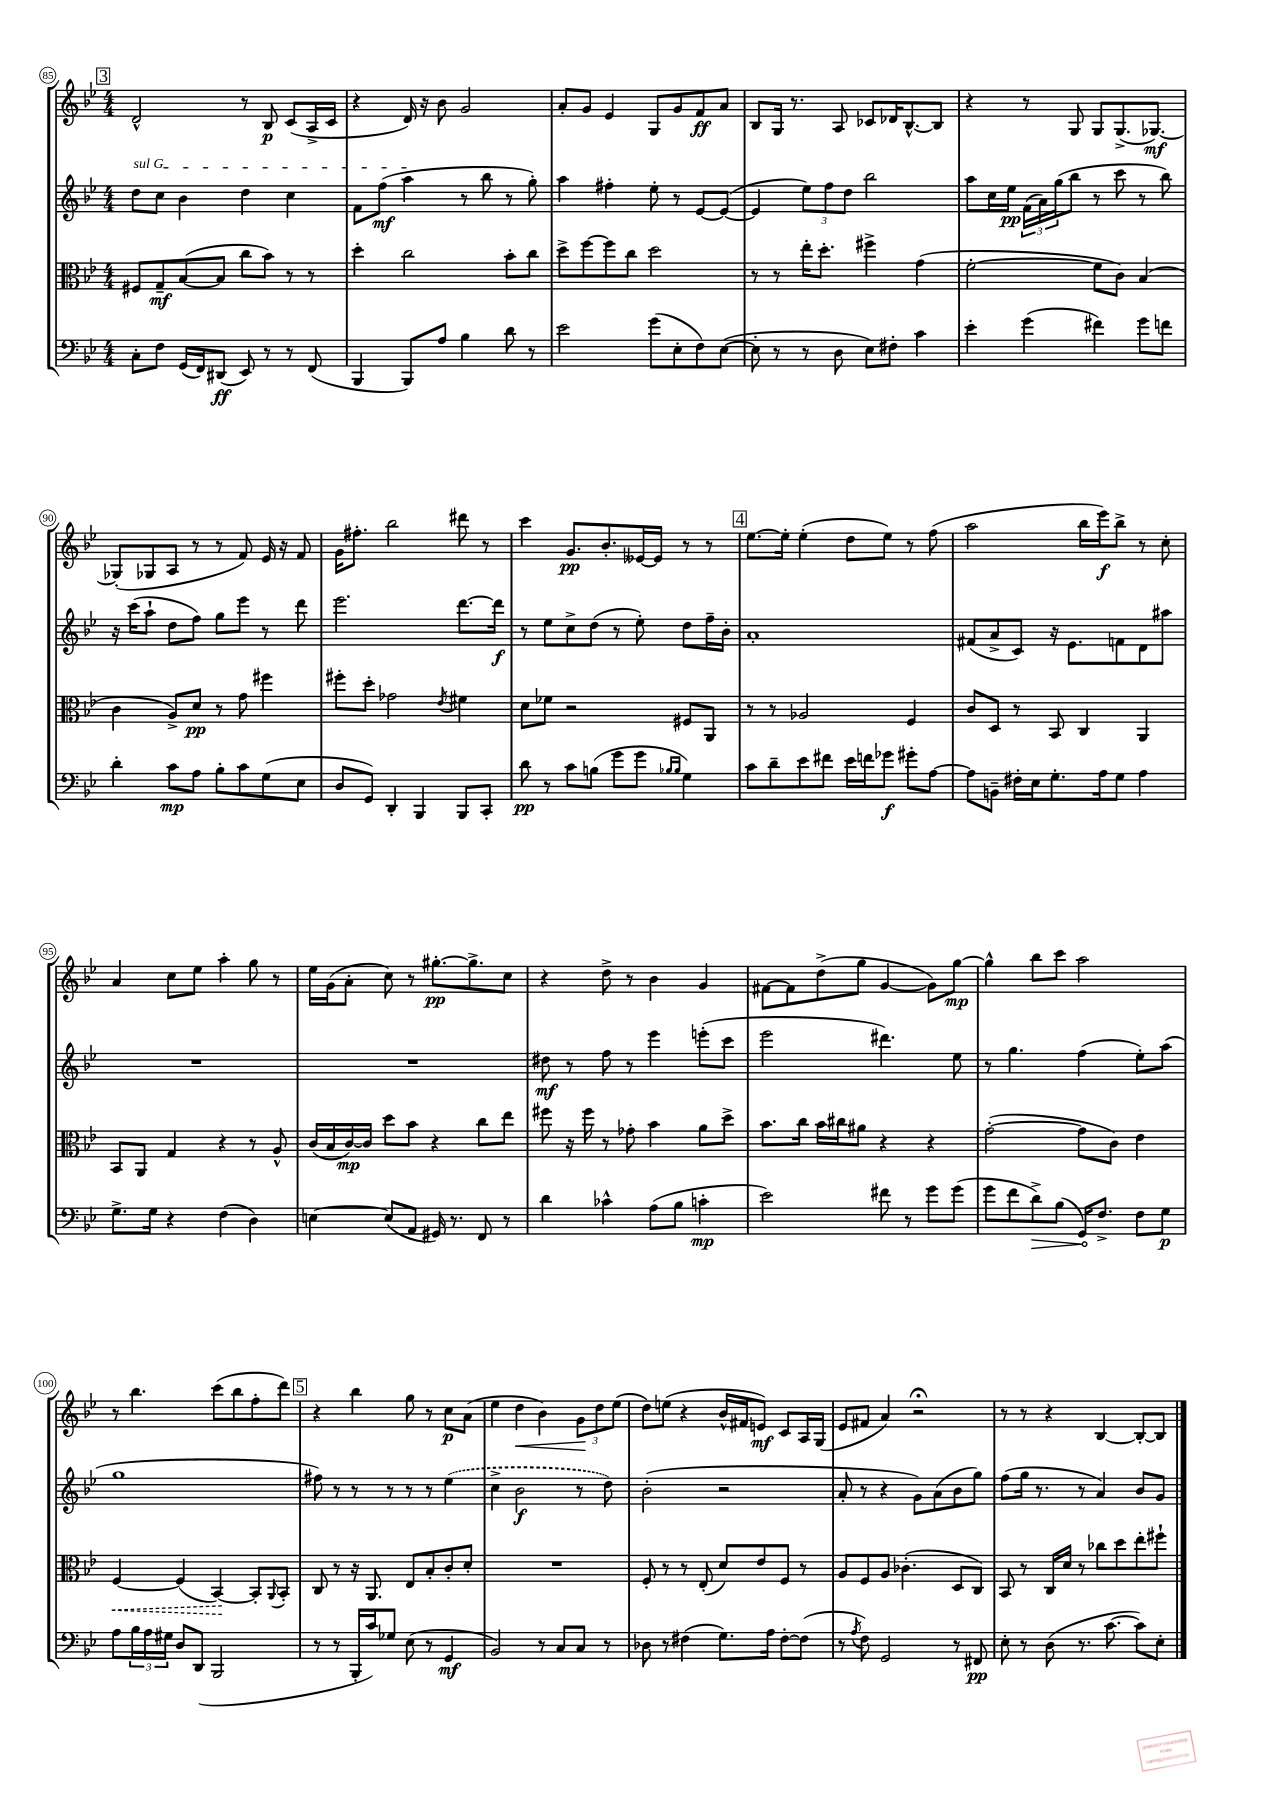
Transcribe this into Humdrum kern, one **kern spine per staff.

**kern	**kern	**kern	**kern
*staff4	*staff3	*staff2	*staff1
*clefF4	*clefC3	*clefG2	*clefG2
*k[b-e-]	*k[b-e-]	*k[b-e-]	*k[b-e-]
*M4/4	*M4/4	*M4/4	*M4/4
8C'	8F#	8dd	2d^^
8F	8G~	8cc	.
(16GG	([8B-	4b-	.
16FF)	.	.	.
(8DD#	8B-]	.	.
8EE-)	8cc	4dd	8r
8r	8b-)	.	8B-
8r	8r	4cc	(8c
(8FF	8r	.	16A^
.	.	.	16c
=	=	=	=
4BBB-	4dd'	8f	4r
.	.	(8ff	.
8BBB-)	2cc	4aa	16d)
.	.	.	16r
8A	.	.	8b-
4B-	.	8r	2g
.	.	8bb-	.
8d	8b-'	8r	.
8r	8cc	8gg')	.
=	=	=	=
2e-	8dd^	4aa	8a'
.	[8ff	.	8g
.	8ff]	4ff#'	4e-
.	8cc	.	.
(8g	2dd	8ee-'	8G
8E-'	.	8r	8g
8F)	.	[8e-	8f
([8E-	.	(8e-_	8a
=	=	=	=
8E-']	8r	4e-]	8B-
8r	8r	.	16G
.	.	.	8.r
8r	16ee-'	12ee-)	.
.	8.dd'	.	.
.	.	12ff	.
8D	.	.	8A
.	.	12dd	.
8E-)	4ff#^	2bb-	8c-
8F#'	.	.	16d-
.	.	.	[8.B-^^
4c	(4g	.	.
.	.	.	8B-]
=	=	=	=
4e-'	[2f'	8aa	4r
.	.	16cc	.
.	.	16ee-	.
(4g	.	(24f	8r
.	.	24a)	.
.	.	(24gg	.
.	.	8bb-	8G
4f#)	8f]	8r	8G
.	8c)	8ccc	(8.G^
8g	(4B-	8r	.
.	.	.	[8.G-)
8f	.	8bb-)	.
=	=	=	=
4d'	4c	16r	(8G-']
.	.	(16ccc	.
.	.	8aa`	8G-
8c	8A^)	8dd	8A
8A	8d	8ff)	8r
8B-'	8r	8gg	8r
8c	8g	8eee-	8f)
(8G	4ff#	8r	16e-
.	.	.	16r
8E-	.	8ddd	8f
=	=	=	=
8D	8ff#'	2.eee-	16g
.	.	.	8.ff#'
8GG)	8dd'	.	.
4DD'	2g-	.	2bb-
4BBB-	.	.	.
.	8qe-	.	.
8BBB-	4f#	[8.ddd	8ddd#
8CC'	.	.	8r
.	.	16ddd]	.
=	=	=	=
8d	8d	8r	4ccc
8r	8f-	8ee-	.
8c	2r	8cc^	8.g
(8B	.	(8dd	.
.	.	.	8.b-'
8g	.	8r	.
8g	.	8ee-')	[16e--
.	.	.	16e--]
16qqB-	.	.	.
16qqB-	.	.	.
4G)	8F#	8dd	8r
.	8AA	16ff~	8r
.	.	16b-'	.
=	=	=	=
8c	8r	1a'	[8.ee-
8d~	8r	.	.
.	.	.	16ee-']
8e-	2A-	.	(4ee-'
8f#	.	.	.
16e-	.	.	8dd
16f	.	.	.
8g-	.	.	8ee-)
8g#'	4F	.	8r
[8A	.	.	(8ff
=	=	=	=
8A]	8c	(8f#	2aa
8BB~	8D	8a^	.
16F#'	8r	8c)	.
16E-	.	.	.
8.G'	8BB-	16r	.
.	.	8.e-	.
.	4C	.	16bb-
16A	.	.	16eee-)
8G	.	8f	8bb-^
4A	4AA	8d	8r
.	.	8aa#	8cc'
=	=	=	=
8.G^	8BB-	1r	4a
.	8AA	.	.
16G	.	.	.
4r	4G	.	8cc
.	.	.	8ee-
(4F	4r	.	4aa'
4D)	8r	.	8gg
.	8A^^	.	8r
=	=	=	=
[4E	(16c	1r	16ee-
.	16B-	.	(16g
.	[16c)	.	8a'
.	16c]	.	.
(8E]	8dd	.	8cc)
8AA	8b-	.	8r
16GG#)	4r	.	[8.gg#'
8.r	.	.	.
.	.	.	8.gg#^]
8FF	8cc	.	.
8r	8ee-	.	8cc
=	=	=	=
4d	8ff#	8dd#	4r
.	16r	8r	.
.	16ff#	.	.
4c-^^	8r	8ff	8dd^
.	8g-'	8r	8r
(8A	4b-	4eee-	4b-
8B-	.	.	.
4c'	8a	(8eee'	4g
.	8dd^	8ccc	.
=	=	=	=
2e-)	8.b-	2eee-	[8f#
.	.	.	8f#]
.	16cc	.	.
.	16b-	.	(8dd^
.	16cc#	.	.
.	8a#	.	8gg
8f#	4r	4.ddd#)	[4g
8r	.	.	.
8g	4r	.	8g])
(8g	.	8ee-	[8gg
=	=	=	=
8g	([2g'	8r	4gg^^]
8f	.	4.gg	.
8d^)	.	.	8bb-
(8B-	.	.	8ccc
16GG)	8g]	(4ff	2aa
8.F^	.	.	.
.	8c)	.	.
8F	4e-	8ee-')	.
8G	.	(8aa	.
=	=	=	=
8A	[4F	1gg	8r
24B-	.	.	4.bb-
24A	.	.	.
24G#	.	.	.
8D	(4F]	.	.
(8DD	.	.	.
2BBB-	[4BB-)	.	(8ccc
.	.	.	8bb-
.	8BB-']	.	8ff'
.	8qqAA	.	.
.	8BB-'	.	8ddd)
=	=	=	=
8r	8C	8ff#)	4r
8r	8r	8r	.
16BBB-'	16r	8r	4bb-
16c)	8.AA	.	.
8G-	.	8r	.
(8E-	8E-	8r	8gg
8r	8B-'	8r	8r
4GG	8c'	(4ee-	8cc
.	8d'	.	(8a
=	=	=	=
2BB-)	1r	4cc^	4ee-
.	.	2b-	4dd
8r	.	.	4b-)
8C	.	.	.
8C	.	8r	12g
.	.	.	12dd
8r	.	8dd)	.
.	.	.	(12ee-
=	=	=	=
8D-	8F'	(2b-'	8dd)
8r	8r	.	(8ee
(4F#	8r	.	4r
.	(8E-'	.	.
8.G)	8d)	2r	16b-^^
.	.	.	16f#
.	8e-	.	8e)
16A	.	.	.
[8F#'	8F	.	8c
(8F#]	8r	.	16A
.	.	.	(16G
=	=	=	=
8r	8A	8a'	8e-
8qA	.	.	.
8F)	8F	8r	8f#
2GG	8A	4r	4a)
.	(4.c-'	.	.
.	.	8g)	2r;
.	.	(8a	.
8r	8D	8b-	.
8FF#	8C)	8gg)	.
=	=	=	=
8E-'	8BB-	(8ff	8r
8r	8r	16gg	8r
.	.	8.r	.
(8D	16C	.	4r
.	16d	.	.
8.r	8r	8r	.
.	8cc-	4a)	[4B-
[8.c	.	.	.
.	8dd	.	.
8c])	8ee-'	8b-	8B-'_
8E-'	8ff#`	8g	8B-]
==	==	==	==
*-	*-	*-	*-
